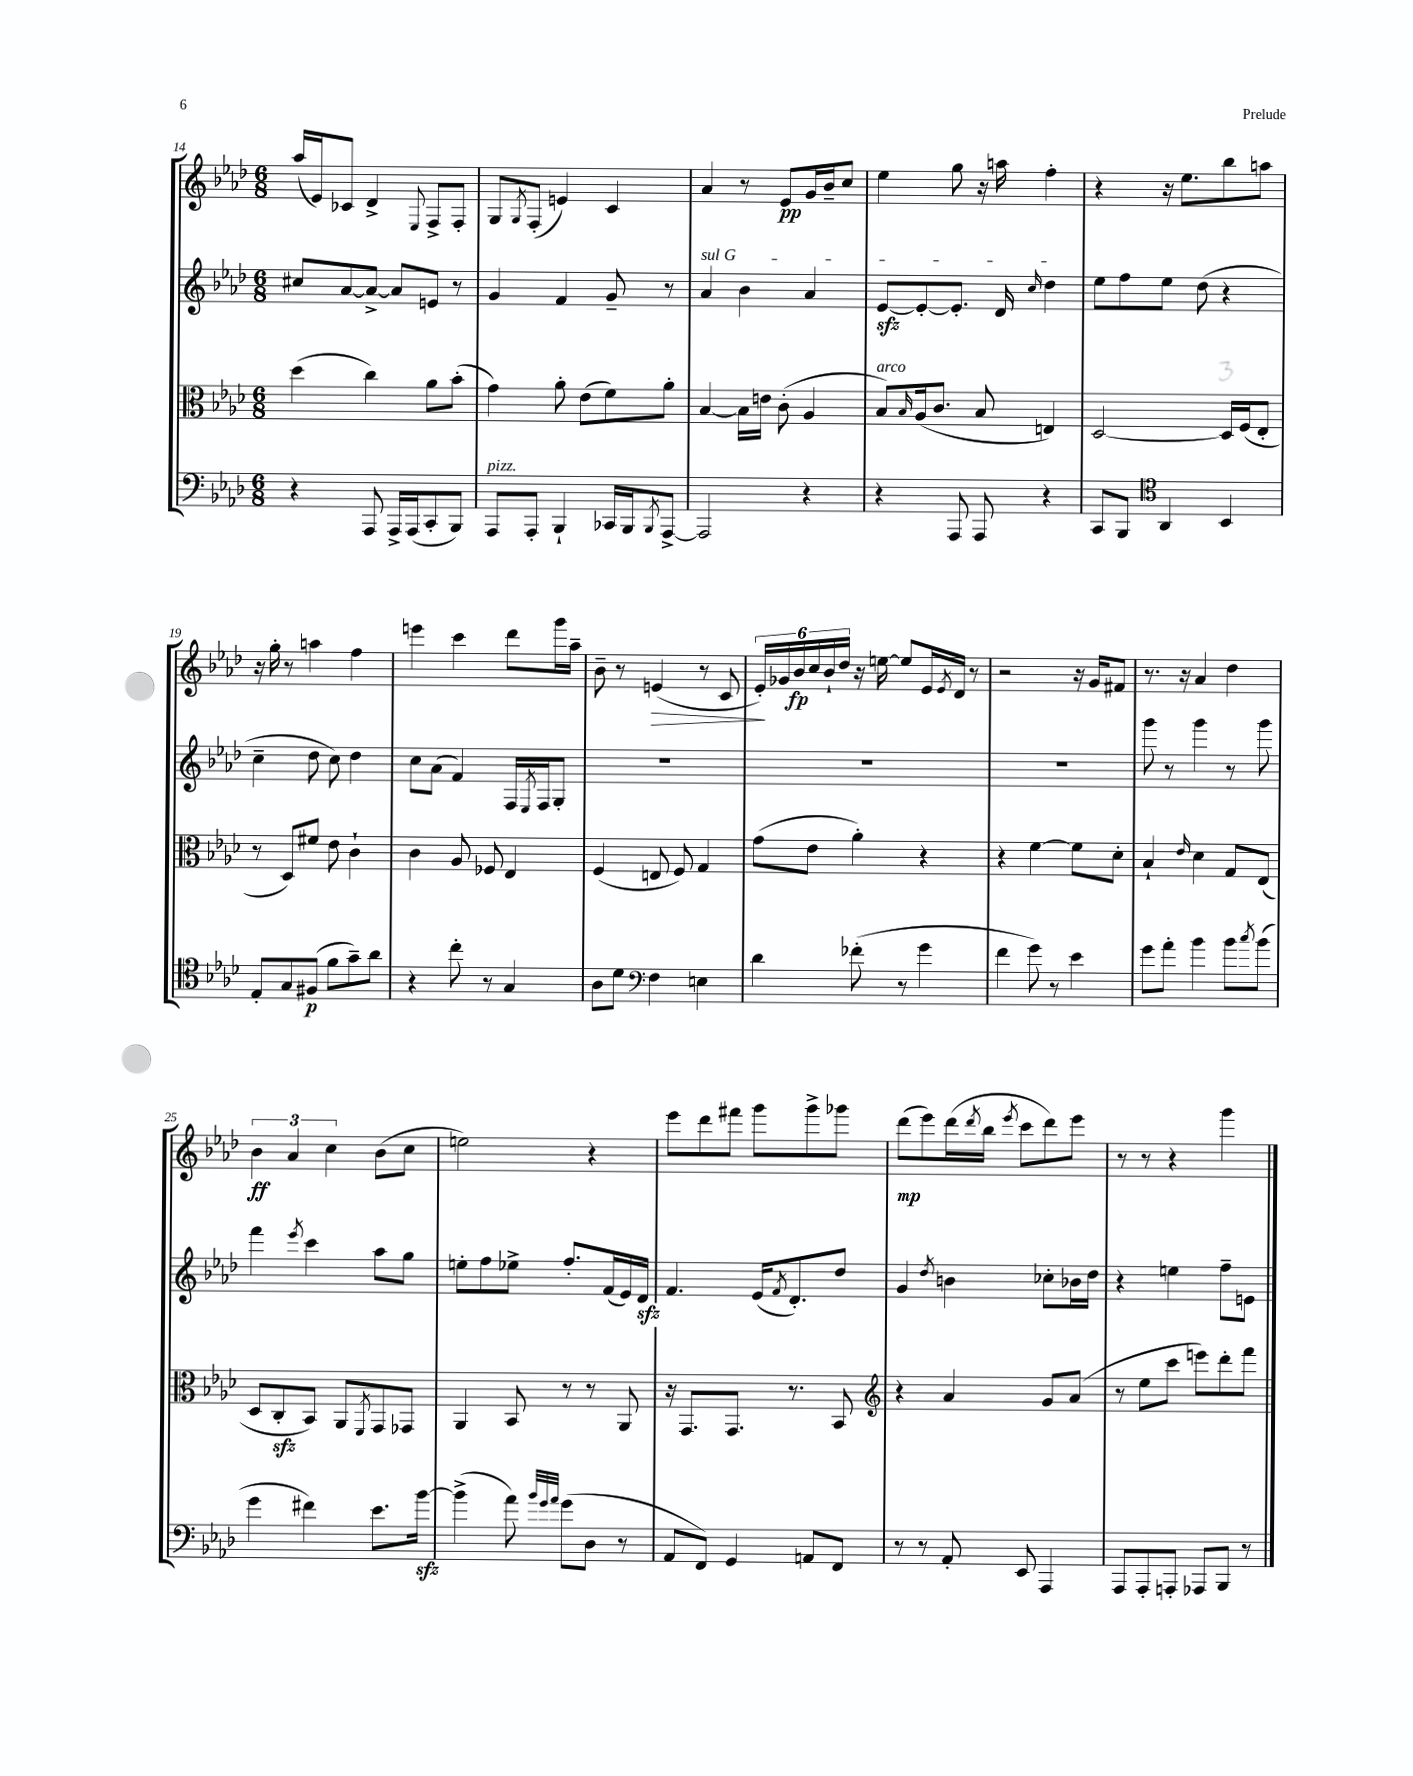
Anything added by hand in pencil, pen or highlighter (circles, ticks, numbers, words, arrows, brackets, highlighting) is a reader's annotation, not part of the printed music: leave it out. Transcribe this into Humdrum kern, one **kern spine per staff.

**kern	**kern	**kern	**kern
*staff4	*staff3	*staff2	*staff1
*clefF4	*clefC3	*clefG2	*clefG2
*k[b-e-a-d-]	*k[b-e-a-d-]	*k[b-e-a-d-]	*k[b-e-a-d-]
*M6/8	*M6/8	*M6/8	*M6/8
4r	(4dd-	8cc#	(16aa-
.	.	.	16e-)
.	.	[8a-	8c-
8AAA-	4cc)	8a-^_	4d-^
16AAA-^	.	8a-]	.
(16AAA-	.	.	.
.	.	.	8qqE-
8CC'	8a-	8e	8F^
8BBB-)	(8b-'	8r	8F'
=	=	=	=
8AAA-	4g)	4g	8G
.	.	.	8qG
8AAA-'	.	.	(8F'
4BBB-`	8a-'	4f	4e)
.	(8e-	.	.
16CC-	8f)	8g~	4c
16BBB-	.	.	.
8qBBB-	.	.	.
[8AAA-^	8a-'	8r	.
=	=	=	=
2AAA-]	[4B-	4a-	4a-
.	16B-]	4b-	8r
.	16e	.	.
.	(8c'	.	8e-
4r	4A-	4a-	16g
.	.	.	16b-~
.	.	.	8cc
=	=	=	=
4r	8B-)	[8e-	4ee-
.	16qqB-	.	.
.	(16A-	8e-'_	.
.	8.c	.	.
8AAA-	.	8.e-']	8gg
8AAA-	8B-	.	16r
.	.	16d-	16aa
.	.	16qqcc	.
4r	4E)	4dd-	4ff'
=	=	=	=
8CC	[2D-	8ee-	4r
8BBB-	.	8ff	.
*clefC4	*	*	*
4AA-	.	8ee-	16r
.	.	.	8.ee-
.	.	(8dd-	.
4BB-	16D-]	4r	8bb-
.	(16F	.	.
.	8E-'	.	8aa
=	=	=	=
8E-'	8r	4cc~	16r
.	.	.	16gg'
8G	8D-)	.	8r
(8F#	8f#	8dd-	4aa
8f	8e-	8cc)	.
8g~)	4c`	4dd-	4ff
8a-	.	.	.
=	=	=	=
4r	4c	8cc	4eee
.	.	(8a-	.
8cc'	8A-	4f)	4ccc
8r	8F-	.	.
4G	4E-	16F	8ddd-
.	.	8qE-	.
.	.	16F	.
.	.	8G'	16ggg
.	.	.	16aa-~
=	=	=	=
8A-	(4F	2.r	8b-~
8d-	.	.	8r
*clefF4	*	*	*
4F	8E	.	(4e
.	8F)	.	.
4E	4G	.	8r
.	.	.	8c
=	=	=	=
4d-	(8g	2.r	24e-')
.	.	.	24g-
.	.	.	24b-
.	8e-	.	24cc
.	.	.	24b-`
.	.	.	24dd-
(8f-'	4a-')	.	16r
.	.	.	[16ee
8r	.	.	8ee]
4g	4r	.	16e-
.	.	.	8qe-
.	.	.	16d-
.	.	.	8r
=	=	=	=
4f	4r	2.r	2r
8g)	[4f	.	.
8r	.	.	.
4e-	8f]	.	16r
.	.	.	16g
.	8d-'	.	8f#
=	=	=	=
8g	4B-`	8ggg	8.r
8a-'	.	8r	.
.	.	.	16r
.	16qqe-	.	.
4b-	4d-	4ggg	4a-
8b-	8G	8r	4dd-
8qcc	.	.	.
(8b-	(8E-	8ggg	.
=	=	=	=
4g	8D-	4fff	6b-
.	8C'	.	.
.	.	.	6a-
.	.	8qeee-	.
4f#)	8BB-)	4ccc	.
.	.	.	6cc
.	8AA-	.	.
.	8qFF	.	.
8.e-	8GG	8aa-	(8b-
.	8GG-	8gg	8cc
[16b-	.	.	.
=	=	=	=
(4b-^]	4AA-	8ee'	2ee)
.	.	8ff	.
8a-)	8BB-	8ee-^	.
32qqb-	.	.	.
32qqg	.	.	.
32qqa-	.	.	.
(8g	8r	8.ff'	.
8D-	8r	.	4r
.	.	(16f	.
8r	8AA-	16e-)	.
.	.	16d-	.
=	=	=	=
8AA-	16r	4.f	8eee-
.	8.GG	.	.
8FF)	.	.	8ddd-
4GG	8.GG	.	8fff#
.	.	(16e-	8ggg
.	.	8qf	.
.	8.r	8.d-')	.
8AA	.	.	8ggg^
8FF	8BB-	8dd-	8ggg-
=	=	=	=
*	*clefG2	*	*
8r	4r	4g	(8ddd-
8r	.	.	8eee-)
.	.	8qdd-	.
8AA-'	4a-	4b	(16ddd-
.	.	.	8qddd-
.	.	.	16bb-
.	.	.	8qeee-
8EE-	.	.	8ccc
4AAA-	8g	8cc-'	8ddd-)
.	(8a-	16b-	8eee-
.	.	16dd-	.
=	=	=	=
8AAA-	8r	4r	8r
8AAA-'	8ee-	.	8r
8AAA'	8ccc	4ee	4r
8AAA-	8eee)	.	.
8BBB-	8ddd-'	8ff~	4ggg
8r	8fff	8e	.
==	==	==	==
*-	*-	*-	*-
